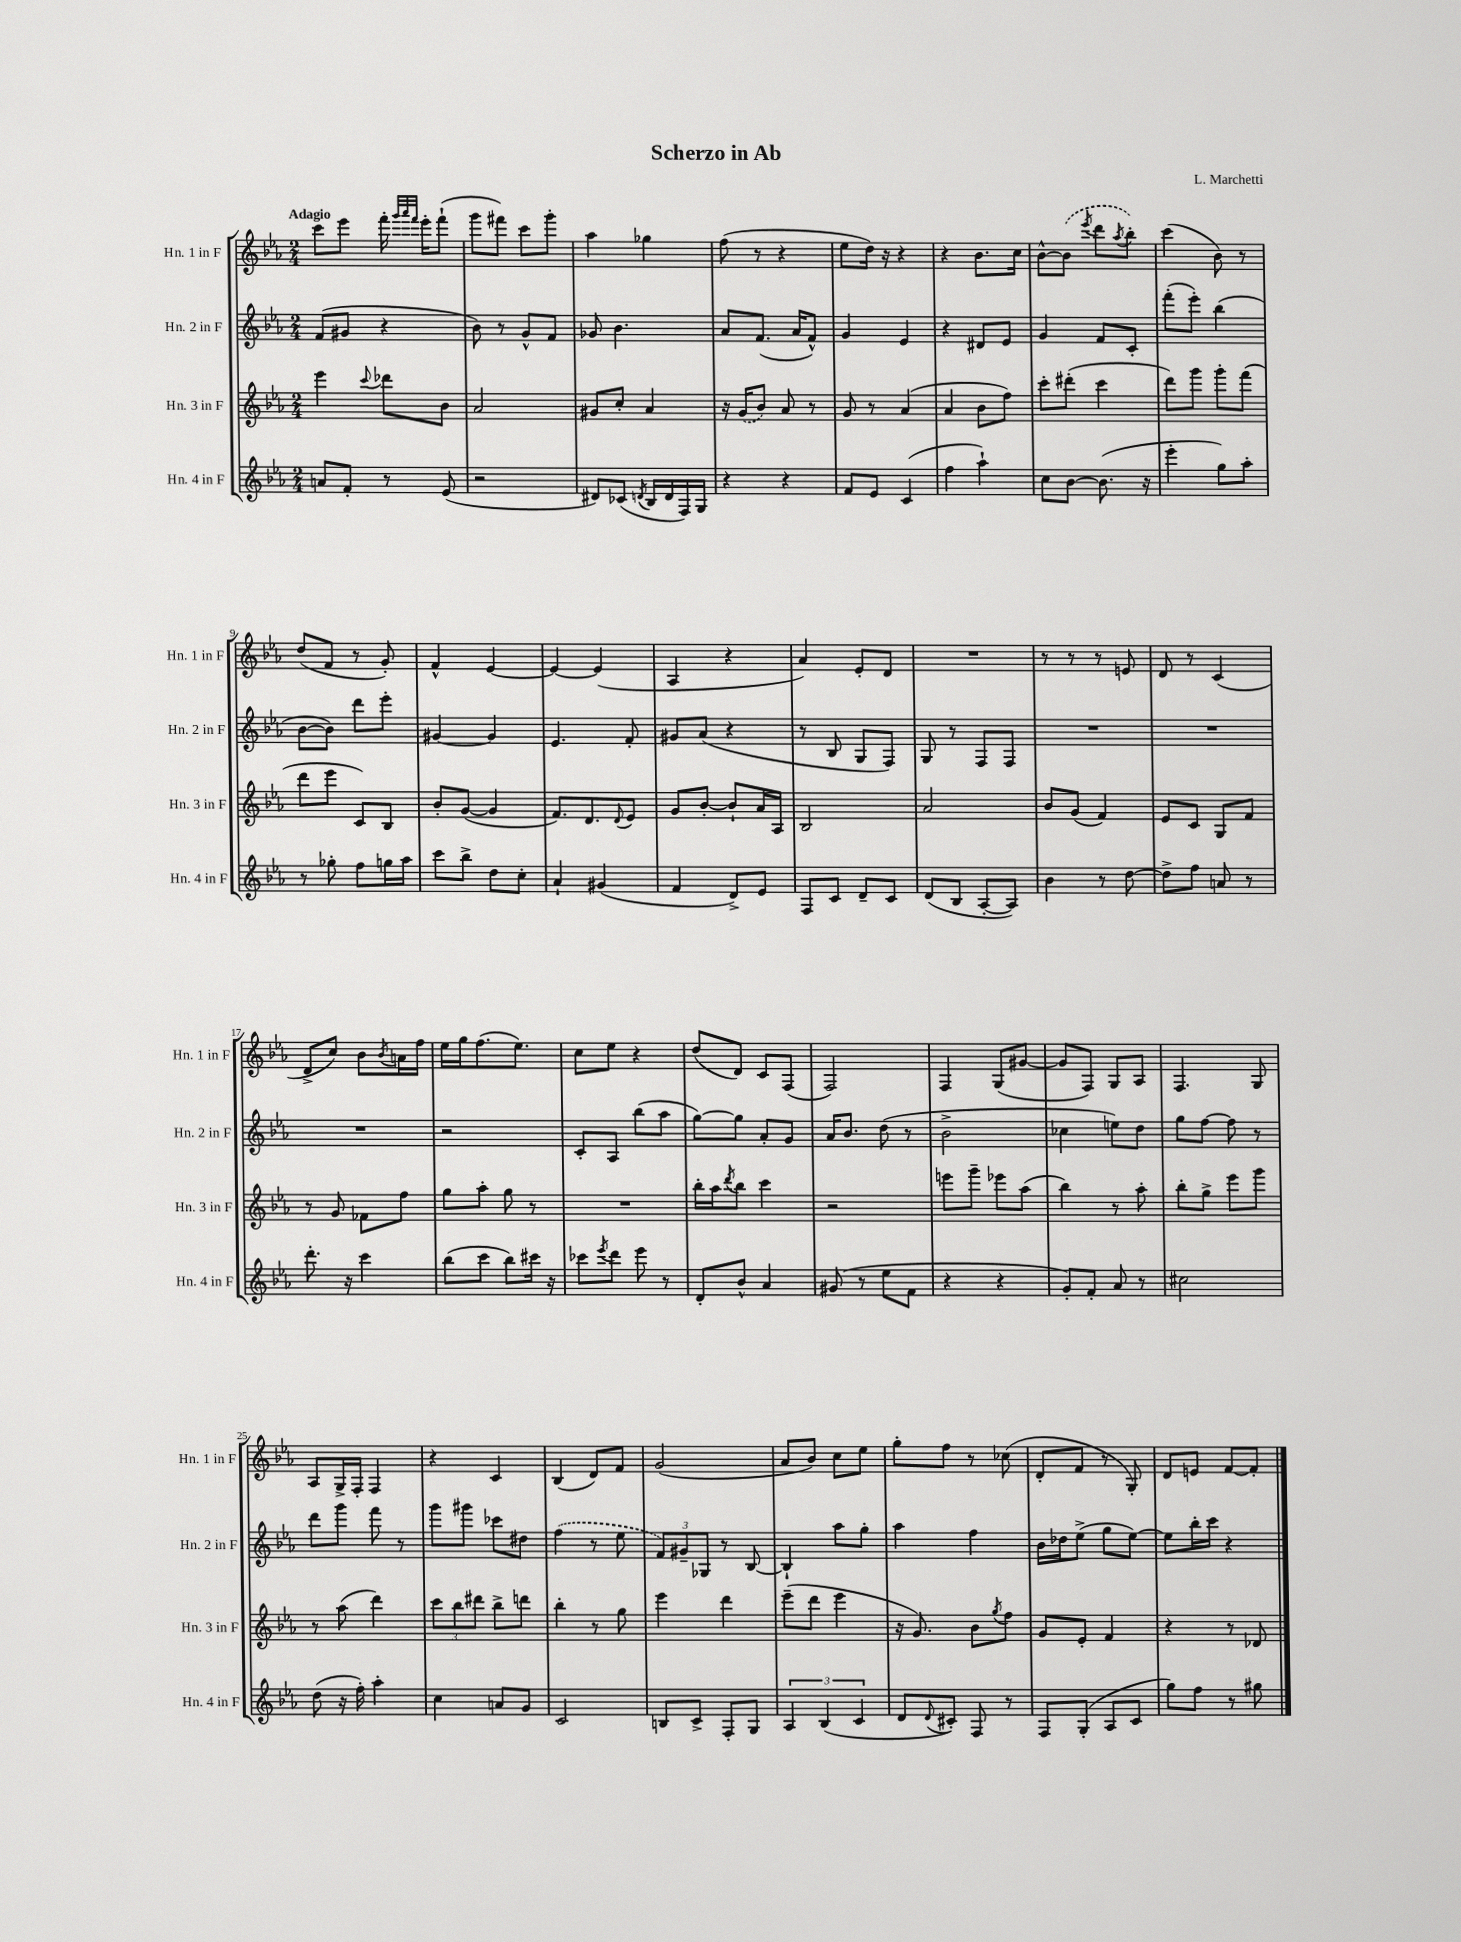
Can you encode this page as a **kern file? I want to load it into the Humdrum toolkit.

**kern	**kern	**kern	**kern
*staff4	*staff3	*staff2	*staff1
*clefG2	*clefG2	*clefG2	*clefG2
*k[b-e-a-]	*k[b-e-a-]	*k[b-e-a-]	*k[b-e-a-]
*M2/4	*M2/4	*M2/4	*M2/4
8a	4eee-	(8f	8ccc
8f'	.	8g#	8eee-
.	8qqccc	.	.
8r	8ddd-	4r	16fff'
.	.	.	32qqggg
.	.	.	32qqaaa-
.	.	.	32qqfff
.	.	.	16eee-'
(8e-	8b-	.	(8fff`
=	=	=	=
2r	2a-	8b-)	8ggg
.	.	8r	8fff#)
.	.	8g^^	8ccc
.	.	8f	8ggg'
=	=	=	=
8d#)	8g#	8g-	4aa-
(8c-	8cc'	4.b-	.
8qd	.	.	.
16B-	4a-	.	4gg-
16d	.	.	.
16F)	.	.	.
16G	.	.	.
=	=	=	=
4r	16r	8a-	(8ff
.	(16g	.	.
.	8b-)	(8.f	8r
4r	8a-	.	4r
.	.	16a-	.
.	8r	8f^^)	.
=	=	=	=
8f	8g	4g	8ee-
8e-	8r	.	16dd)
.	.	.	16r
(4c	(4a-	4e-	4r
=	=	=	=
4ff	4a-	4r	4r
4aa-`)	8b-	8d#	8.b-
.	8ff)	8e-	.
.	.	.	16cc
=	=	=	=
8cc	8ccc'	4g	[8b-^^
[8b-	(8ddd#'	.	(8b-]
.	.	.	8qeee-
(8.b-]	4ccc	8f	8ddd
.	.	.	8qaa-
.	.	8c'	8bb-')
16r	.	.	.
=	=	=	=
4eee-'	8ddd)	(8fff'	(4ccc
.	8ggg	8eee-')	.
8gg)	8ggg'	(4bb-	8b-)
8aa-'	(8fff	.	8r
=	=	=	=
8r	8ddd	[8b-	(8dd
8gg-'	8eee-	8b-])	8f
8ff	8c)	8ddd	8r
16gg	8B-	8eee-'	8g')
16aa-	.	.	.
=	=	=	=
8ccc	8b-'	[4g#	4f^^
8bb-^	([8g	.	.
8dd	4g]	4g#]	[4e-
8cc'	.	.	.
=	=	=	=
4a-`	8.f)	4.e-	4e-_
.	8.d	.	.
(4g#	.	.	(4e-]
.	8qqd	.	.
.	8e-	8f'	.
=	=	=	=
4f	8g	8g#	4A-
.	[8b-'	(8a-	.
8d^)	8b-`]	4r	4r
8e-	16a-	.	.
.	16A-	.	.
=	=	=	=
8F	2B-	8r	4a-)
8c	.	8B-	.
8d~	.	8G	8e-'
8c	.	8F)	8d
=	=	=	=
(8d	2a-	8G	2r
8B-	.	8r	.
[8A-'	.	8F	.
8A-])	.	8F	.
=	=	=	=
4b-	8b-	2r	8r
.	(8g	.	8r
8r	4f)	.	8r
[8dd	.	.	8e
=	=	=	=
8dd^]	8e-	2r	8d
8ff	8c	.	8r
8a	8G	.	(4c
8r	8f	.	.
=	=	=	=
8.ddd'	8r	2r	8d^
.	8g	.	8cc)
16r	.	.	.
4ccc	8f-	.	8b-
.	.	.	8qb-
.	8ff	.	16a
.	.	.	16ff
=	=	=	=
(8bb-	8gg	2r	16ee-
.	.	.	16gg
8ccc	8aa-'	.	(8.ff
8bb-)	8gg	.	.
.	.	.	8.ee-)
16ccc#	8r	.	.
16r	.	.	.
=	=	=	=
8ccc-	2r	8c'	8cc
8qeee-	.	.	.
8ddd	.	8A-	8ee-
8eee-	.	(8bb-	4r
8r	.	8aa-	.
=	=	=	=
8d'	16bb-'	[8gg)	(8dd
.	16aa-	.	.
.	8qddd	.	.
8b-^^	8bb-	8gg]	8d)
4a-	4ccc	8a-'	8c
.	.	8g	(8F
=	=	=	=
(8g#	2r	16a-	2F)
.	.	8.b-	.
8r	.	.	.
8ee-	.	(8dd	.
8f	.	8r	.
=	=	=	=
4r	8eee	2b-^	4F
.	8ggg~	.	.
4r	8eee-	.	(8G
.	(8aa-	.	[8g#
=	=	=	=
8g')	4bb-)	4cc-	8g#]
8f'	.	.	8F)
8a-	8r	8ee)	8G
8r	8aa-'	8dd	8A-
=	=	=	=
2cc#	8bb-'	8gg	4.F
.	8gg^	[8ff	.
.	8eee-	8ff]	.
.	8ggg	8r	8G
=	=	=	=
(8dd	8r	8ddd	8A-
16r	(8aa-	8ggg	16G^
16ff')	.	.	16F'
4aa-'	4ddd)	8fff	4F
.	.	8r	.
=	=	=	=
4cc	12ccc	8ggg	4r
.	12bb-	.	.
.	.	8ggg#	.
.	12ddd#	.	.
8a	8bb-^	8ccc-	4c
8g	8ddd	8dd#	.
=	=	=	=
2c	4bb-'	(4ff	(4B-
.	8r	8r	8d)
.	8gg	8ee-	8f
=	=	=	=
8B	4eee-	12f)	(2g
.	.	12g#~	.
8c^	.	.	.
.	.	12G-	.
8F'	4ddd	8r	.
8G	.	[8B-	.
=	=	=	=
6A-	(8eee-~	4B-`]	8a-
.	8ddd	.	8b-)
(6B-	.	.	.
.	4eee-	8aa-	8cc
6c	.	.	.
.	.	8gg'	8ee-
=	=	=	=
8d	16r	4aa-	8gg'
.	8.g)	.	.
8qqd	.	.	.
8c#')	.	.	8ff
8F	8b-	4ff	8r
.	8qgg	.	.
8r	8ff	.	(8cc-
=	=	=	=
8F	8g	16b-	8d'
.	.	16dd-	.
(8G'	8e-'	(8ee-^	8f
8A-	4f	8gg	8r
8c	.	[8ee-)	8G')
=	=	=	=
8gg)	4r	8ee-]	8d
8ff	.	16bb-'	8e
.	.	16ccc	.
8r	8r	4r	[8f
8gg#	8d-	.	8f']
==	==	==	==
*-	*-	*-	*-
